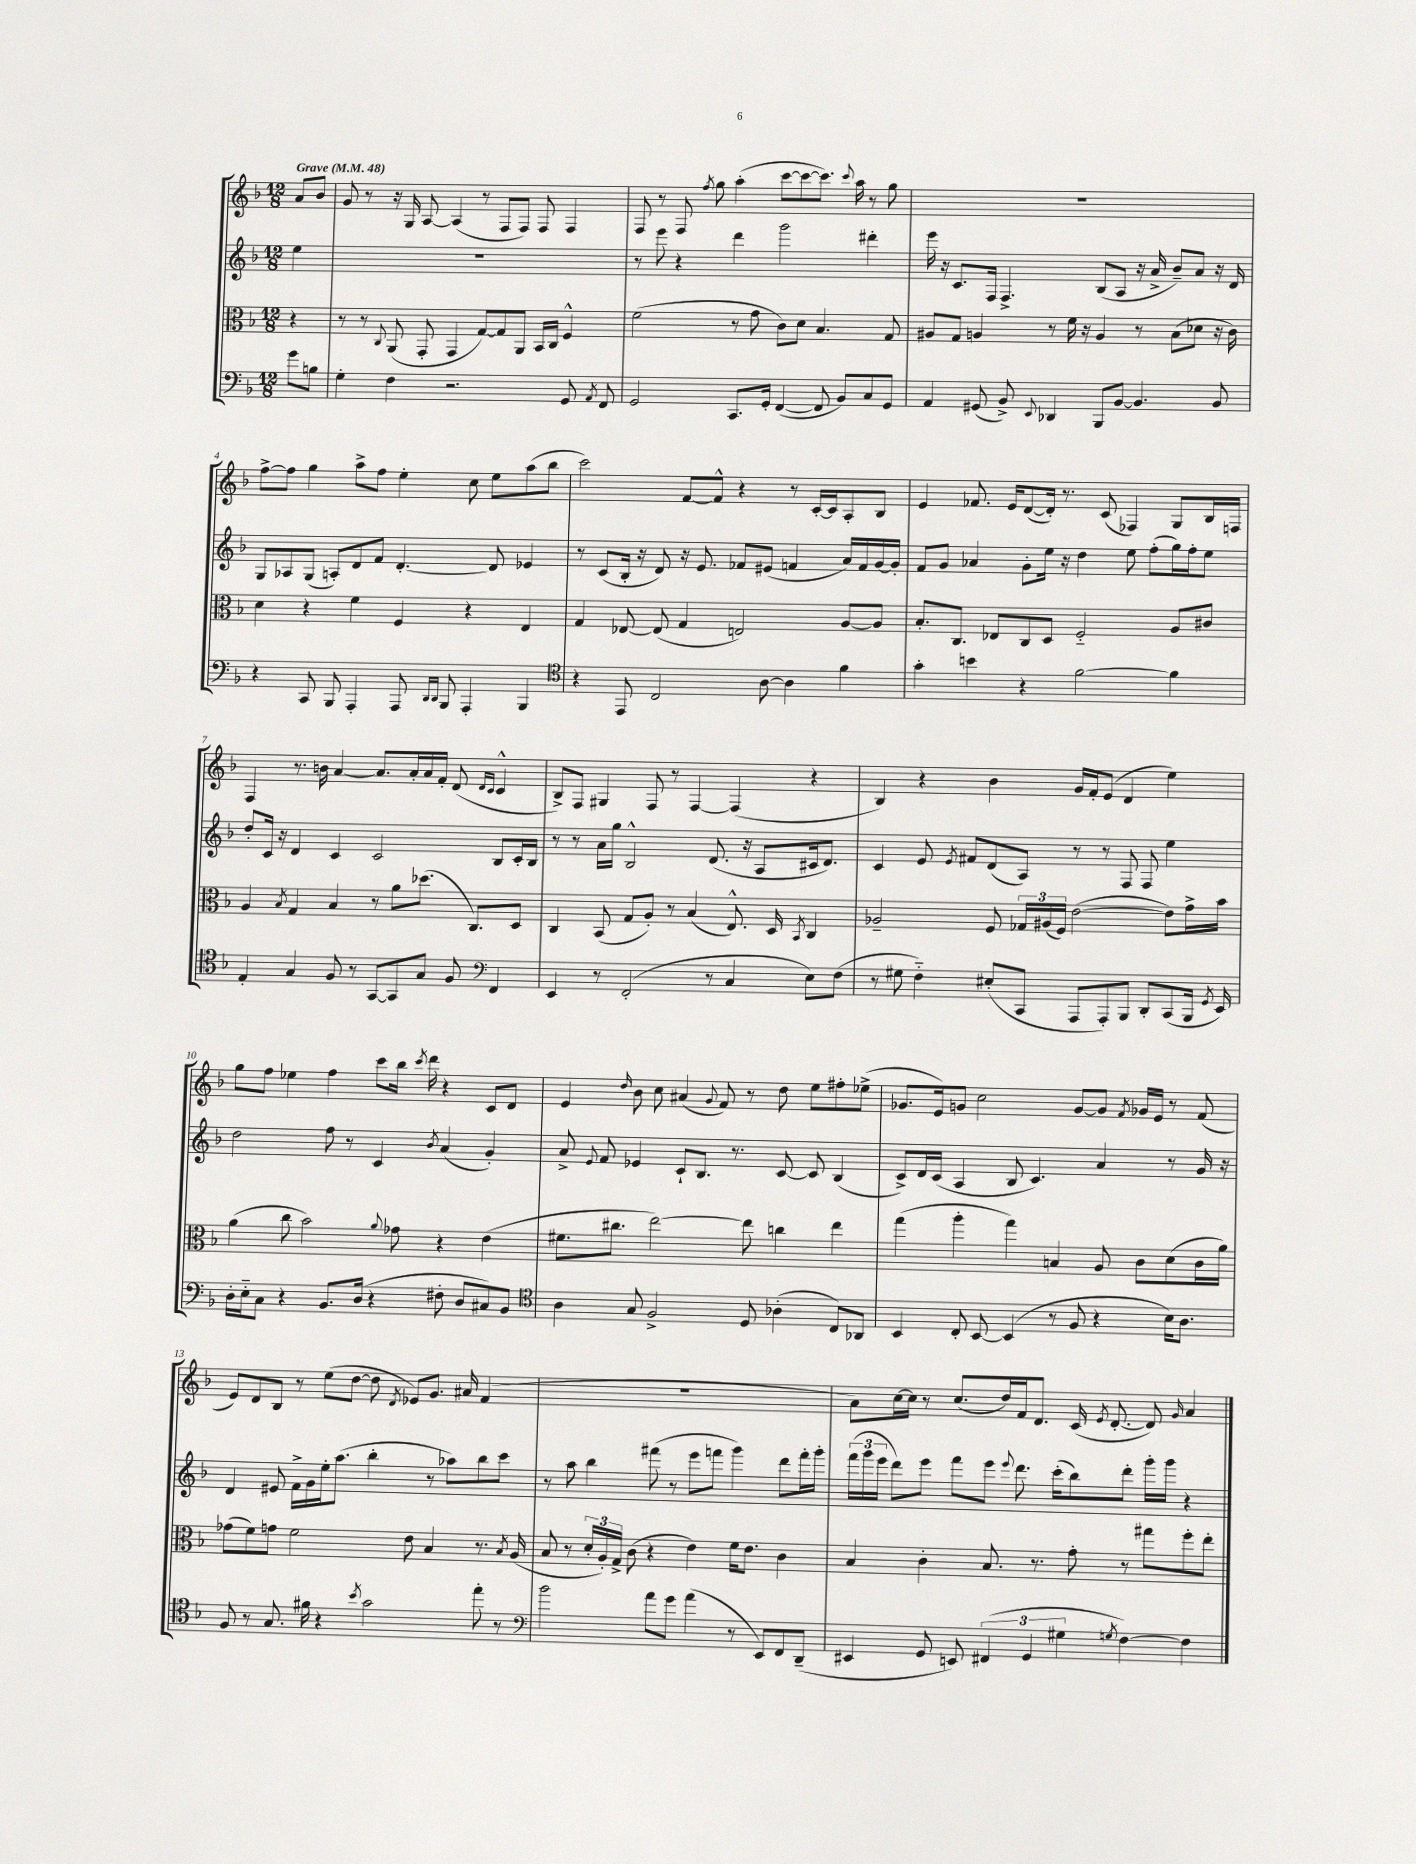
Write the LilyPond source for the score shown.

<<
\new StaffGroup <<
\new Staff = "s0" {
    \clef treble \key f \major \numericTimeSignature \time 12/8 \partial 4 \tempo "Grave" 4 = 48
    \autoBeamOff a'8[ bes'8] |
    g'8 r8 r16 g16 a8~ a4( r8 f8[ f8]) f8 f4 |
    f8 r8 f8 \acciaccatura { f''8 } g''8 a''4-.( c'''8[~ c'''8~ c'''8.]) \appoggiatura { c'''8 } a''16 r8 g''8 |
    R1. |
    f''8[~-> f''8] g''4 a''8[-> f''8] e''4-. c''8 e''8[ a''8( bes''8] |
    c'''2) f'8[~ f'8]-^ r4 r8 c'16[~-. c'16 a8-. bes8] |
    e'4 fes'8. e'16[ d'8~( d'16]-.) r8. c'8( fes4) g8[ bes16 f16] |
    f4 r8. b'16 a'4~ a'8.[ a'16-. a'16 f'16]-. d'8( \grace { d'16[ c'16] } c'4-^ |
    bes8[->) f8] gis4 f8 r8 f4~ f4( r4 |
    bes4) r4 bes'4 g'16[ f'16-. e'8]( d'4 e''4) |
    g''8[ f''8] ees''4 f''4 c'''8[ bes''16] \acciaccatura { c'''8 } d'''16 r4 c'8[ d'8] |
    e'4 \grace { d''16 } bes'8 c''8 ais'4( \appoggiatura { g'8 } f'8) r8 d''8 e''8[ fis''8-. ees''8]->( |
    ges'8.[ e'16) g'8] c''2 g'8[~ g'8] \acciaccatura { f'8 } ges'16[ e'16] r8 f'8( |
    e'8[) d'8 bes8] r8 e''8[( d''8]~ d''8 \acciaccatura { d'8 } ees'8[) g'8.] ais'16 f'4( |
    R1. |
    a'8[) c''16~ c''16] r8 c''8.[( d''16) f'16 d'8.] c'16( \acciaccatura { e'8 } d'8.~-. d'8) \grace { g'16 } a'4 \bar "|." |
}
\new Staff = "s1" {
    \clef treble \key f \major \numericTimeSignature \time 12/8 \partial 4
    \autoBeamOff e''4 |
    R1. |
    r8 e'''8 r4 d'''4 g'''2 dis'''4-. |
    e'''16 r16 c'8.[ f16] f4.-> bes8[( a8] r16 a'16-> bes'8[--) a'8] r16 d'16 |
    g8[ aes8 g8]( a8[-.) d'8 f'8] d'4.~-. d'8 ees'4 |
    r8 c'8[( bes16]-. r16 d'8) r16 e'8. fes'8[ eis'8]( f'4 a'16[) f'16 g'16~ g'16]-. |
    f'8[ g'8] aes'4 g'8[-. e''16] r16 d''4 e''8 f''8[-.( g''16) f''16-. e''8] |
    d''8[-. c'16] r16 d'4 c'4 c'2 bes8[ c'16-. bes16] |
    r8 r8 a'16[ g''16] bes2-^ d'8.( r16 a8[ cis'16 d'8.]) |
    c'4 e'8 \acciaccatura { e'8 } fis'8[ d'8( a8]) r8 r8 f8 f8 e''4 |
    d''2 f''8 r8 c'4 \acciaccatura { bes'8 } a'4( g'4-.) |
    a'8-> \appoggiatura { e'8 } f'8 ees'4 c'8[-! bes8.] r8. c'8~ c'8 bes4( |
    c'8[->) d'16 c'16]( a4 bes8 c'4.) a'4 r8 g'16 r16 |
    d'4 eis'8 f'16[-> g'16 e''16-. a''8.]( bes''4-. r8 aes''8[) bes''8 c'''8] |
    r8 a''8 bes''4 fis'''8( r8 e'''8[ f'''8] g'''4) d'''8[ f'''16-. g'''16]-. |
    \tuplet 3/2 { f'''16[( g'''16 e'''16] } d'''8[) e'''8] f'''8[ e'''8] \appoggiatura { e'''8 } d'''8. c'''16[-.( bes''8) d'''8]-. g'''16[-. g'''16] r4 \bar "|." |
}
\new Staff = "s2" {
    \clef alto \key f \major \numericTimeSignature \time 12/8 \partial 4
    \autoBeamOff r4 |
    r8 r8 \appoggiatura { c8 } a,8( g,8-. g,4 g8[~) g8 a,8] bes,16[ c16] f4-^ |
    f'2( r8 g'8 c'8[) d'8] bes4. g8 |
    ais8[ g8] a4 r8 f'16 r16 a4 r8 bes8[( des'8] r16 c'16) |
    d'4 r4 f'4 f4 r4 e4 |
    g4 ees8~ ees8( g4 e2) a8[~ a8] |
    bes8.[-. c8.] ees8[ c8 d8] f2-_ a8[ cis'8] |
    a4 \acciaccatura { bes8 } g4 bes4 r8 a'8[ des''8.]( c8.[) d8] |
    c4 bes,8( g8[ a8]-.) r8 bes4( e8.-^) d16 \acciaccatura { bes,8 } c4 |
    aes2-- f8 \tuplet 3/2 { ges16[ ais16( f16]) } e'2~( e'8[) g'16-> bes'16] |
    a'4( c''8 bes'2) \appoggiatura { a'8 } ges'8 r4 e'4( |
    fis'8.[ cis''8.] e''2~) e''8 c''4 e''4 |
    g''4( a''4-. g''4) b4 a8 c'8[ d'8( c'16 a'16]) |
    ges'8[( f'8) g'8] f'2 e'8 bes4 r8. \acciaccatura { bes8 } a16( |
    bes8 r8 \tuplet 3/2 { d'16[-. a16-.) g16]-> } c'8( r4 e'4) f'16[ e'8.] c'4 |
    bes4 c'4-. bes8. r8. g'8-. r8 gis''8[ f''8-. e''8]-. \bar "|." |
}
\new Staff = "s3" {
    \clef bass \key f \major \numericTimeSignature \time 12/8 \partial 4
    \autoBeamOff g'8[ b8] |
    g4-. f4 r2. g,8 \acciaccatura { a,8 } f,8 |
    g,2 c,8.[ g,16]-. f,4~( f,8 bes,8[) c8 g,8] |
    a,4 gis,8( bes,8->) \appoggiatura { e,8 } des,4 bes,,8[ bes,8]~ bes,4. bes,8 |
    r4 c,8 bes,,8 a,,4-. a,,8 \grace { d,16[ d,16] } bes,,8 a,,4-. bes,,4 |
    \clef tenor r4 e,8 c2 a8~ a4 f'4 |
    g'4-. b'4 r4 f'2~ f'4 |
    e4-. g4 f8 r8 g,8[~ g,8 g8] f8 \clef bass f,4 |
    e,4 r8 f,2-.( r8 c4 e8[) f8]( |
    r8 gis8 f4-_) eis8[-.( c,8] a,,8[ a,,8-.) bes,,8] d,8[-. c,8( bes,,16] \acciaccatura { g,8 } e,16) |
    d16[-. e16-_ c8] r4 bes,8.[ d16]( r4 fis8-. d8[ cis8) bes,8] |
    \clef tenor a4 g8 f2-> d8 aes4-.( c8[) aes,8] |
    bes,4 c8-. bes,8~ bes,4( r8 f8 r4 bes16[) a8.] |
    f8 r8 g8. fis'16 r4 \acciaccatura { bes'8 } g'2 e''8-. r8 |
    \clef bass bes'2 a'8[ g'8] a'4( r8 e,8[) f,8 d,8]--( |
    eis,4 g,8 e,8) \tuplet 3/2 { fis,4( g,4 gis4 } \acciaccatura { g8 } f4~) f4 \bar "|." |
}
>>
>>
